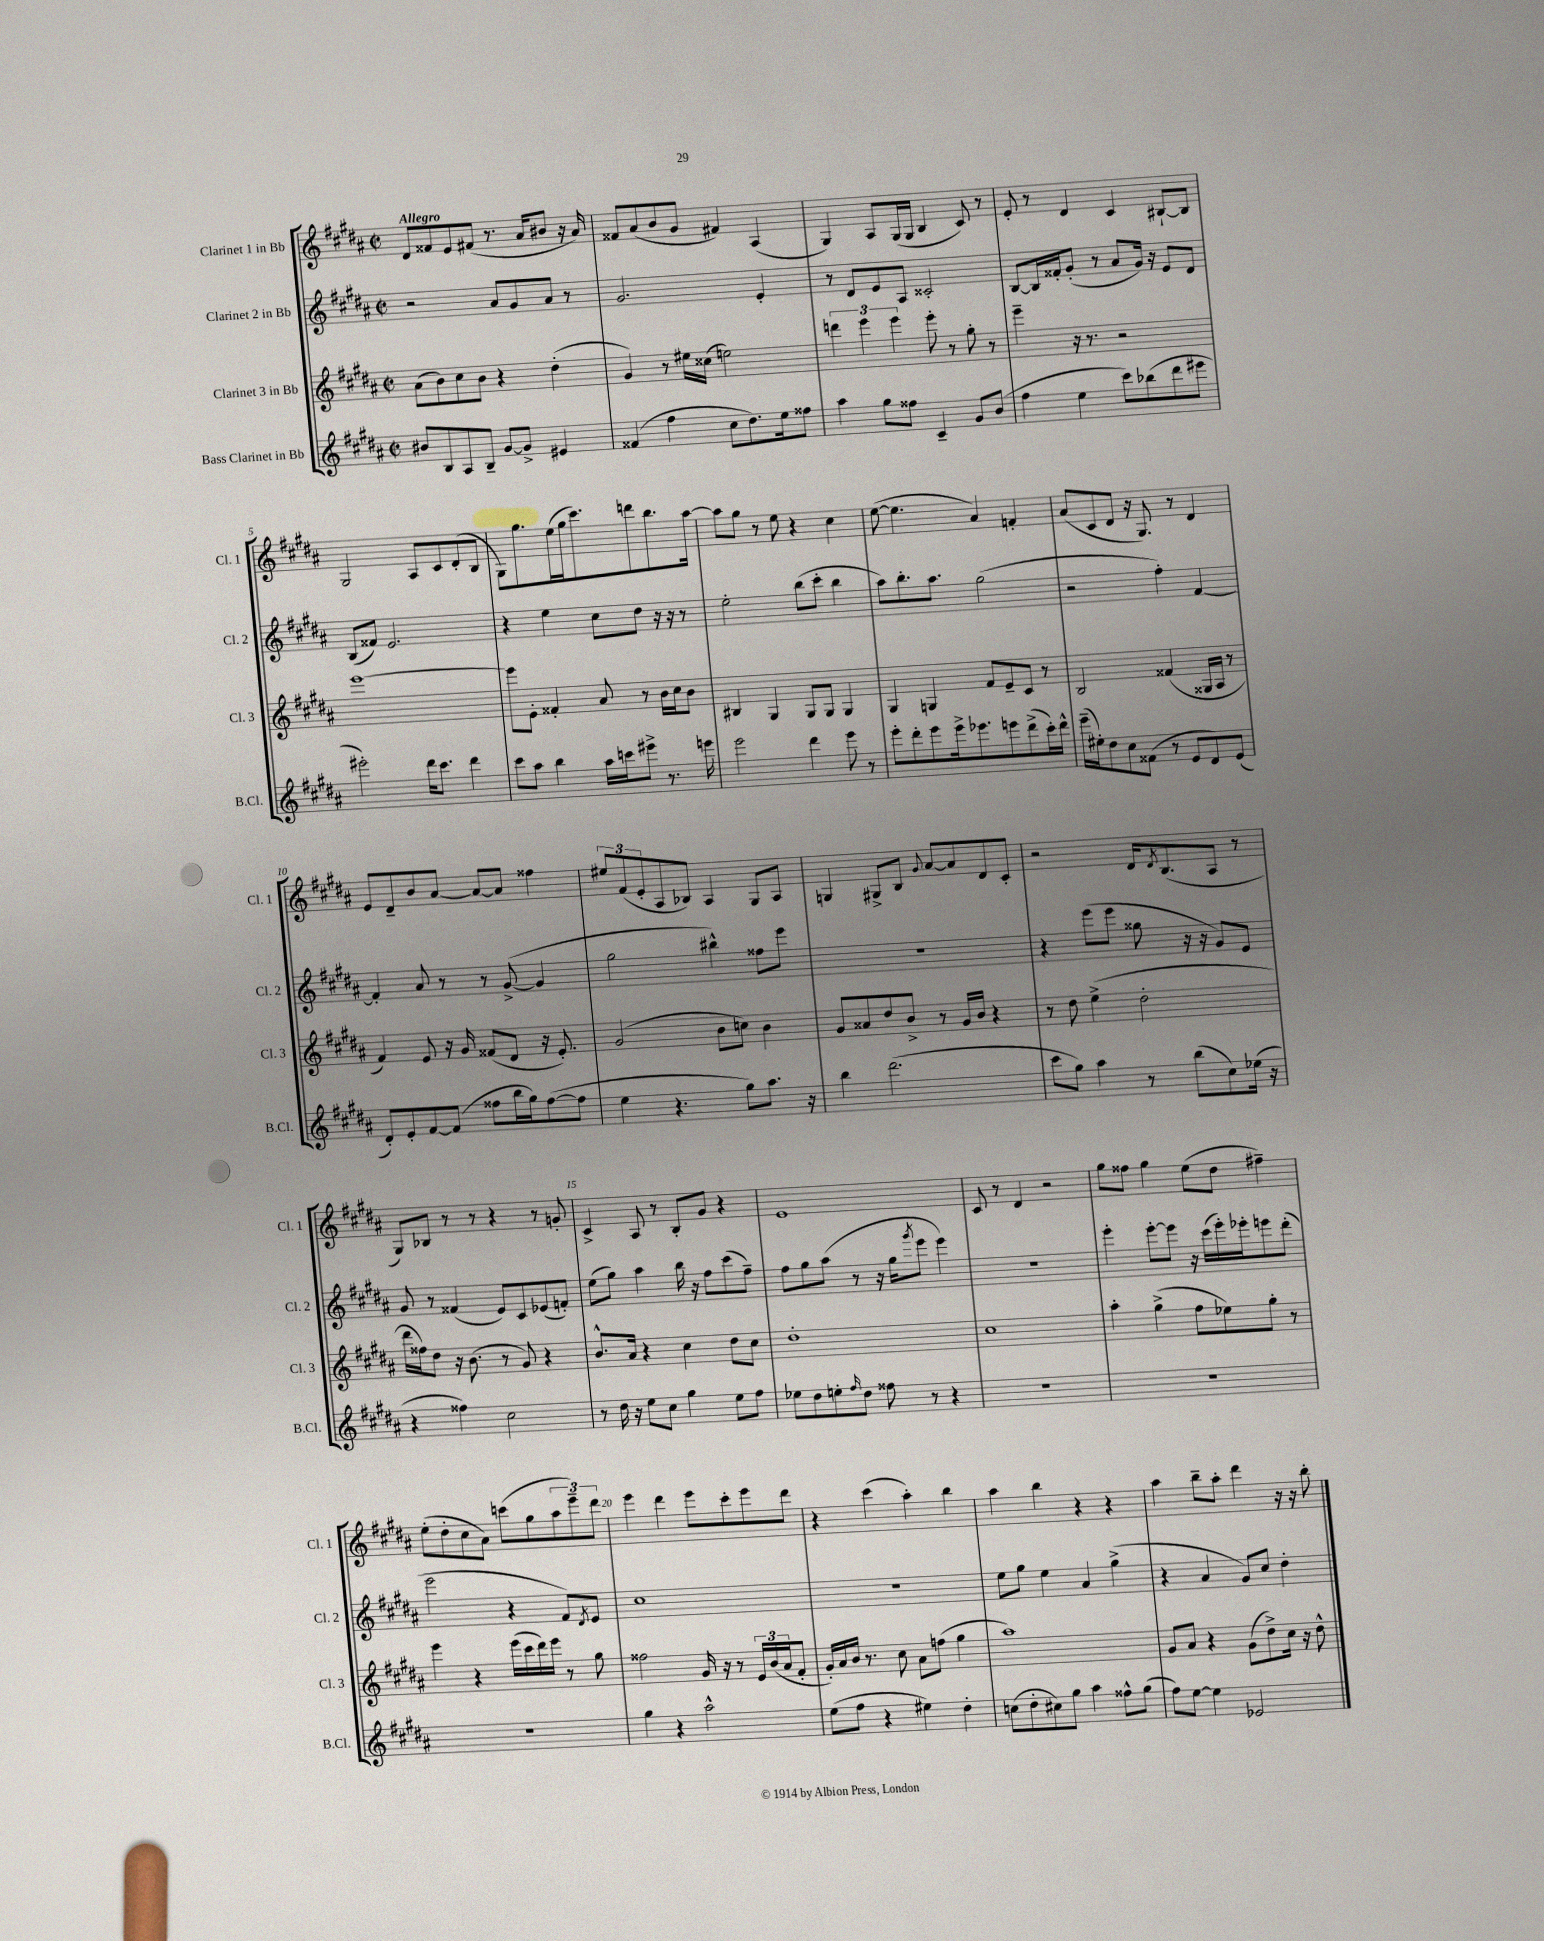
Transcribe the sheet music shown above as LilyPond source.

<<
\new StaffGroup <<
\new Staff = "s0" \with { instrumentName = "Clarinet 1 in Bb" shortInstrumentName = "Cl. 1" } {
    \clef treble \key b \major \defaultTimeSignature \time 2/2 \tempo "Allegro"
    dis'8 fisis'8 e'8 fis'8( r8. ais'16 bis'8 r16 ais'16) |
    fisis'8 ais'8( b'8 gis'8 fis'4) ais4( |
    gis4) ais8 gis16( gis16 b4 cis'8) r8 |
    e'8-. r8 dis'4 cis'4 bis8~-! bis8 |
    gis2 ais8 cis'8 dis'8-.( b8 |
    gis8) gis''8. e''16( gis''16 cis'''8.) d'''8 b''8. ais''16~ |
    ais''8 gis''8 r8 e''8 r4 cis''4 |
    e''8~( e''4. ais'4) f'4-. |
    ais'8( cis'8 dis'8 r16 gis8.) r8 dis'4 |
    e'8 dis'8-- b'8 ais'8~ ais'8~ ais'8 fisis''4 |
    \tuplet 3/2 { eis''8 fis'8( e'8-. } ais8 bes8) ais4 gis8 ais8 |
    g4 gis8-> b8 \appoggiatura { gis'8 } ais'8~ ais'8 dis'8 cis'8-. |
    r2 dis'16 \acciaccatura { dis'8 } b8.( ais8 r8 |
    gis8) bes8 r8 r8 r4 r8 g'8-. |
    cis'4-> ais8 r8 b8-. gis'8 r4 |
    e'1 |
    cis'8 r8 dis'4 r2 |
    gis''8 fisis''8 gis''4 e''8( dis''8 fis''4--) |
    e''8-.( dis''8-. cis''8 ais'8) c'''8( gis''8 \tuplet 3/2 { ais''8 e'''8--) dis'''8 } |
    e'''4 dis'''4 e'''8 cis'''8-. e'''8 dis'''8 |
    r4 cis'''4( ais''4-.) b''4 |
    ais''4 b''4 r4 r4 |
    ais''4 b''8-- ais''8-. dis'''4 r16 r16 b''8-. \bar "|." |
}
\new Staff = "s1" \with { instrumentName = "Clarinet 2 in Bb" shortInstrumentName = "Cl. 2" } {
    \clef treble \key b \major \defaultTimeSignature \time 2/2
    r2 ais'8 gis'8 ais'8 r8 |
    gis'2. e'4-. |
    r8 dis'8 e'8 ais8 cisis'2-. |
    b8~ b16 fisis'16-. gis'8-.( r8 ais'8 gis'16) r16 e'8 dis'8 |
    b8( fisis'8) e'2. |
    r4 e''4 cis''8 dis''8 r16 r16 r8 |
    e''2-. b''8( cis'''8-. b''4 |
    ais''8) b''8.-. ais''8. gis''2( |
    r2 fis''4-.) fis'4~ |
    fis'4-. ais'8 r8 r8 gis'8~->( gis'4 |
    gis''2 bis''4-^) fisis''8 e'''8 |
    R1 |
    r4 e'''8( e'''8 gisis''8 r16 r16 gis'8) e'8 |
    gis'8 r8 fisis'4( e'8) cis'8 ees'8( f'8-.) |
    e''8( gis''8) ais''4 b''16 r16 fis''8 cis'''8( fis''8--) |
    fis''8 gis''8 ais''8( r8 r16 gis''16 \acciaccatura { gis'''8 } e'''8 e'''4) |
    r1 |
    e'''4-. e'''8~-. e'''8 r16 cis'''16( e'''16-.) ees'''16-. e'''8 dis'''8-.( |
    e'''2 r4 fis'8) \acciaccatura { dis'8 } e'8 |
    cis''1 |
    R1 |
    e''8 gis''8 e''4 ais'4 gis''4->( |
    r4 ais'4 gis'8) cis''8 dis''4-. \bar "|." |
}
\new Staff = "s2" \with { instrumentName = "Clarinet 3 in Bb" shortInstrumentName = "Cl. 3" } {
    \clef treble \key b \major \defaultTimeSignature \time 2/2
    ais'8( b'8) cis''8 b'8 r4 dis''4-.( |
    gis'4) r8 eis''16 cisis''16( e''2) |
    \tuplet 3/2 { d'''4 e'''4 e'''4 } e'''8-. r8 gis''8-. r8 |
    e'''4-- r16 r8. r2 |
    e'''1~ |
    e'''8 e'8-. fisis'4-. ais'8 r8 b'16 cis''16 b'8 |
    bis4 gis4 gis8 gis8 gis4 |
    gis4 g4 fis'8 e'8-- cis'8 r8 |
    b2 fisis'4( gisis16 ais16 r8 |
    fis'4) e'8 r16 gis'16 fisis'8( dis'8 r16 e'8.-.) |
    gis'2( b'8 c''8) b'4 |
    gis'8 aisis'8 dis''8 b'8-> r8 gis'16 b'16 r4 |
    r8 dis''8 e''4->( dis''2-. |
    dis'''16 fisis''16) dis''8 r16 b'8.( r8 gis'8) r4 |
    b'8.-^ ais'16 r4 cis''4 dis''8 cis''8 |
    dis''1-. |
    cis''1 |
    ais''4-. gis''4->( fis''8 ees''8) gis''8-. r8 |
    e'''4 r4 e'''16( cis'''16 dis'''16) e'''16 r8 gis''8 |
    fisis''2 gis'16 r16 r8 \tuplet 3/2 { e'16 b'16( ais'16 } fis'8-. |
    gis'16-.) ais'16 b'16 r8. cis''8 ais'8 f''8( gis''4 |
    ais''1) |
    gis'8 ais'8 r4 gis'8( dis''8->) cis''16 r16 dis''8-^ \bar "|." |
}
\new Staff = "s3" \with { instrumentName = "Bass Clarinet in Bb" shortInstrumentName = "B.Cl." } {
    \clef treble \key b \major \defaultTimeSignature \time 2/2
    bis'8 b8 ais8 b8-- gis'8~ gis'8-> eis'4 |
    fisis'4( fis''4 cis''8 dis''8.) e''16 fisis''8 |
    ais''4 gis''8 fisis''8 cis'4-- gis'8 b'8( |
    fis''4 e''4 cis'''8) bes''8( dis'''8 eis'''8 |
    eis'''2-.) dis'''16 cis'''8. dis'''4 |
    cis'''8 ais''8 b''4 ais''16 c'''16 eis'''8-> r8. e'''16 |
    e'''2 dis'''4 e'''8 r8 |
    e'''8-. dis'''8-. e'''8 e'''16-> ees'''8. e'''8 dis'''8->( cis'''16-.) dis'''16-^ |
    e'''16--( eis''16-.) dis''8 cis''8 fisis'8( r8 e'8 dis'8) e'8( |
    dis'8-.) e'8-. fis'8~ fis'8( fisis''8 b''16 gis''16) fisis''8~( fisis''8 |
    e''4 r4. gis''8) ais''8. r16 |
    b''4 dis'''2.( |
    cis'''8 gis''8) ais''4 r8 b''8( cis''8) ees''16( r16 |
    r4 fisis''4) cis''2 |
    r8 dis''16 r16 e''8 cis''8 gis''4 e''8 fis''8 |
    ees''8 dis''8 e''8-. \grace { fis''16 } dis''8 fisis''8 r8 r4 |
    R1 |
    R1 |
    R1 |
    gis''4 r4 ais''2-^ |
    e''8( fis''8 r4 eis''4) dis''4-. |
    c''8( dis''8-. cis''8) gis''8 ais''4 fisis''8-^ gis''8( |
    fis''8) e''8~ e''4 ees'2 \bar "|." |
}
>>
>>
\layout { \context { \Score \override BarNumber.break-visibility = ##(#f #t #t) barNumberVisibility = #(every-nth-bar-number-visible 5) } }
